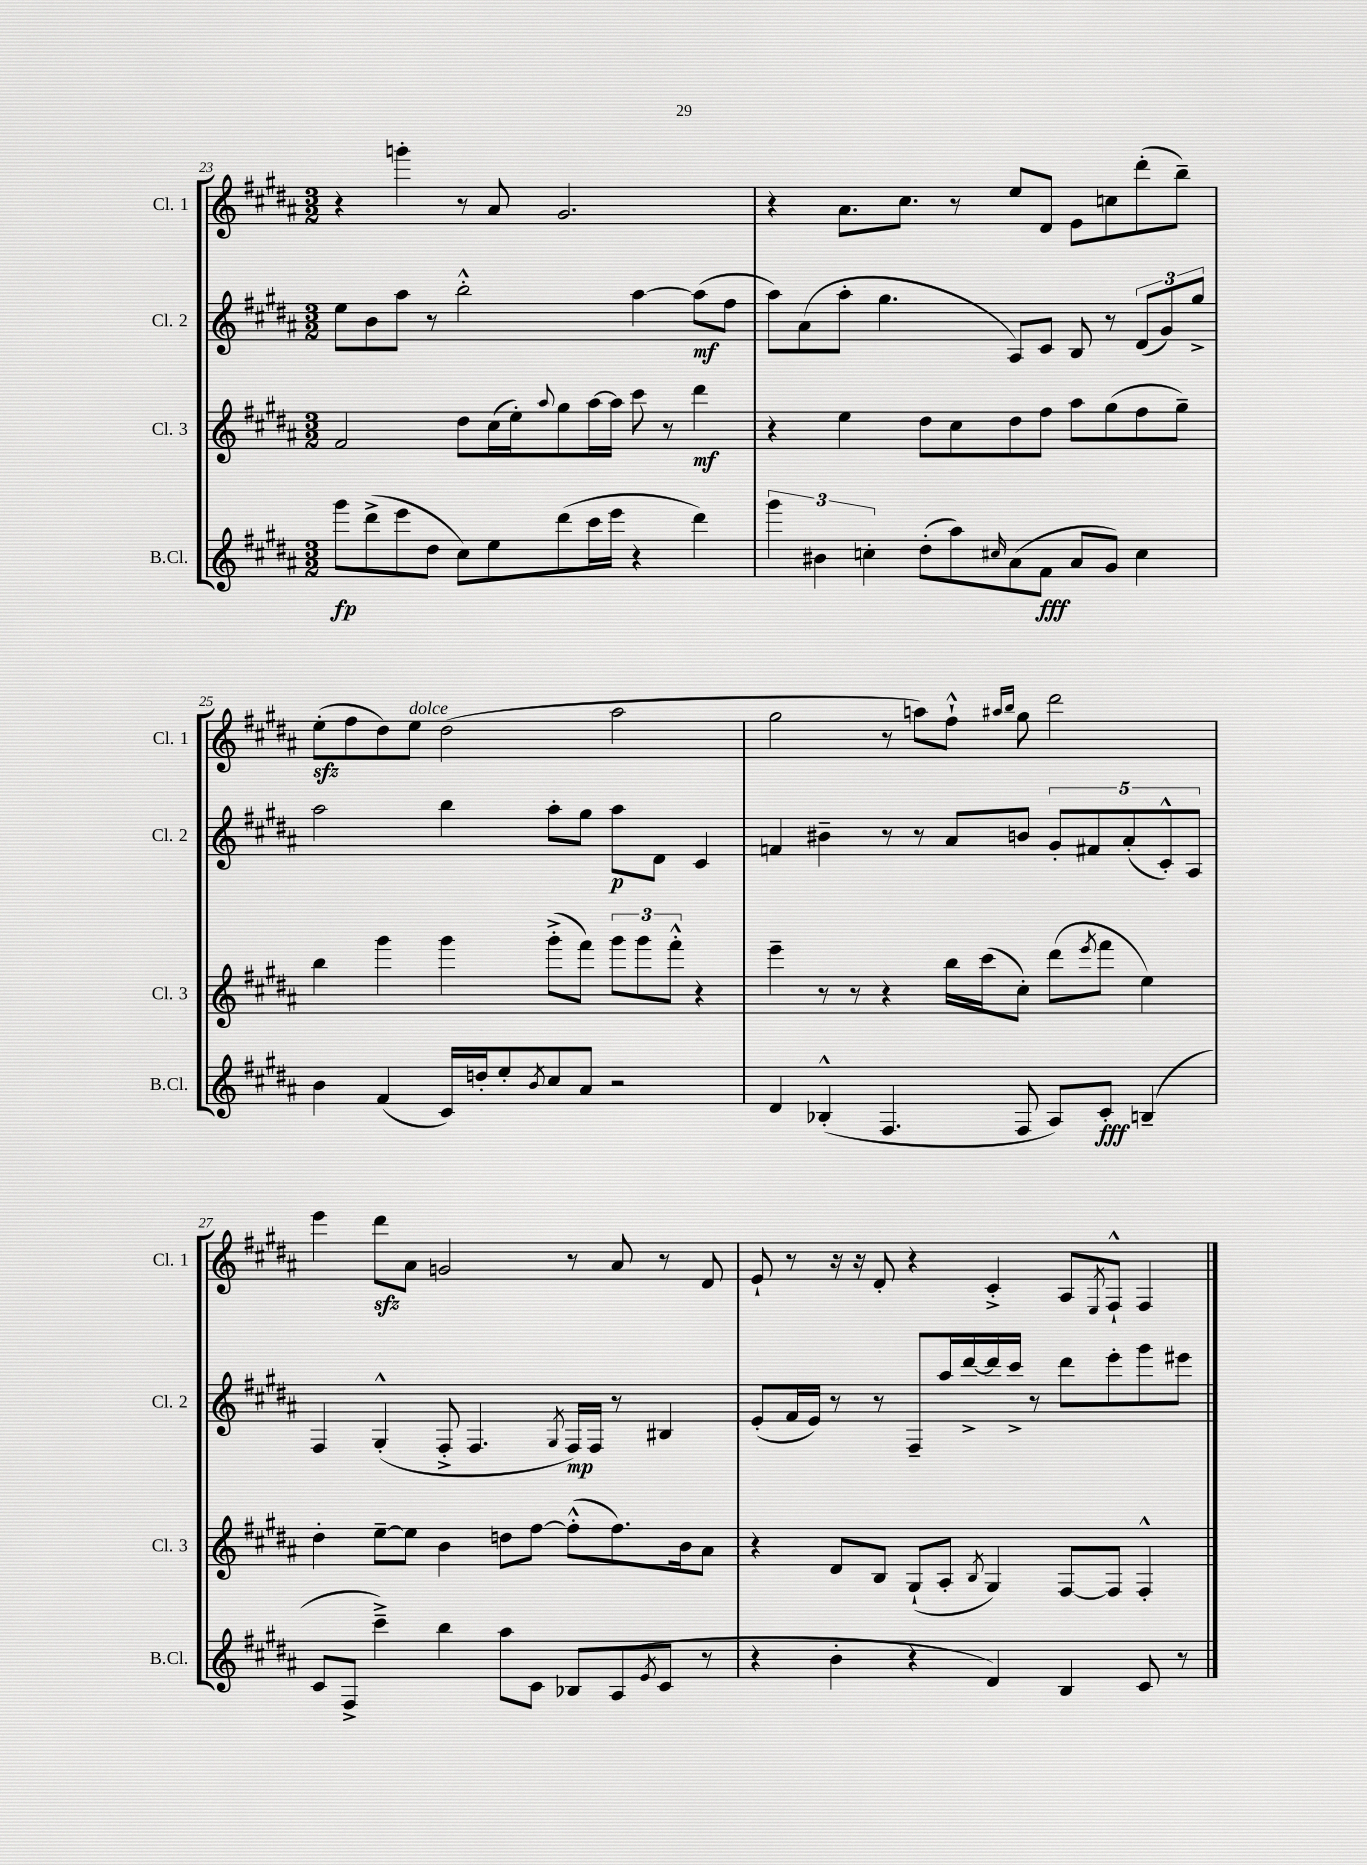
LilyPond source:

<<
\new StaffGroup <<
\new Staff = "s0" \with { instrumentName = "Cl. 1" shortInstrumentName = "Cl. 1" } {
    \clef treble \key b \major \numericTimeSignature \time 3/2
    r4 g'''4-. r8 ais'8 gis'2. |
    r4 ais'8. cis''8. r8 e''8 dis'8 e'8 c''8 dis'''8-.( b''8--) |
    e''8-.\sfz( fis''8 dis''8) e''8^\markup { \italic "dolce" } dis''2( ais''2 |
    gis''2 r8 a''8) fis''8-!-^ \grace { ais''16 b''16 } gis''8 dis'''2 |
    e'''4 dis'''8\sfz ais'8 g'2 r8 ais'8 r8 dis'8 |
    e'8-! r8 r16 r16 dis'8-. r4 cis'4-.-> ais8 \acciaccatura { e8 } fis8-!-^ fis4 \bar "|." |
}
\new Staff = "s1" \with { instrumentName = "Cl. 2" shortInstrumentName = "Cl. 2" } {
    \clef treble \key b \major \numericTimeSignature \time 3/2
    e''8 b'8 ais''8 r8 b''2-.-^ ais''4~ ais''8\mf( fis''8 |
    ais''8) ais'8( ais''8-. gis''4. ais8) cis'8 b8 r8 \tuplet 3/2 { dis'8( gis'8) gis''8-> } |
    ais''2 b''4 ais''8-. gis''8 ais''8\p dis'8 cis'4 |
    f'4 bis'4-- r8 r8 ais'8 b'8 \tuplet 5/4 { gis'8-. fis'8 ais'8-.( cis'8-.-^) ais8 } |
    fis4 gis4-.-^( fis8-.-> fis4. \acciaccatura { gis8 } fis16\mp) fis16 r8 bis4 |
    e'8-.( fis'16 e'16) r8 r8 fis8-- ais''16 dis'''16~-> dis'''16 cis'''16-> r8 dis'''8 e'''8-. gis'''8 eis'''8 \bar "|." |
}
\new Staff = "s2" \with { instrumentName = "Cl. 3" shortInstrumentName = "Cl. 3" } {
    \clef treble \key b \major \numericTimeSignature \time 3/2
    fis'2 dis''8 cis''16( e''16-.) \appoggiatura { ais''8 } gis''8 ais''16~ ais''16 cis'''8 r8 dis'''4\mf |
    r4 e''4 dis''8 cis''8 dis''8 fis''8 ais''8 gis''8( fis''8 gis''8--) |
    b''4 gis'''4 gis'''4 gis'''8-.->( fis'''8) \tuplet 3/2 { gis'''8 gis'''8 fis'''8-.-^ } r4 |
    e'''4-- r8 r8 r4 b''16 cis'''16( cis''8-.) dis'''8( \acciaccatura { e'''8 } fis'''8 e''4) |
    dis''4-. e''8~-- e''8 b'4 d''8 fis''8~ fis''8-.-^( fis''8.) b'16 ais'8 |
    r4 dis'8 b8 gis8-!( ais8-. \acciaccatura { b8 } gis4) fis8~ fis8 fis4-.-^ \bar "|." |
}
\new Staff = "s3" \with { instrumentName = "B.Cl." shortInstrumentName = "B.Cl." } {
    \clef treble \key b \major \numericTimeSignature \time 3/2
    gis'''8\fp dis'''8->( e'''8 dis''8 cis''8) e''8 dis'''8( cis'''16 e'''16 r4 dis'''4) |
    \tuplet 3/2 { gis'''4 bis'4 c''4-. } dis''8-.( ais''8) \grace { cis''16 } ais'8( fis'8\fff ais'8 gis'8) cis''4 |
    b'4 fis'4( cis'16) d''16-. e''8-. \acciaccatura { b'8 } cis''8 ais'8 r2 |
    dis'4 bes4-.-^( fis4. fis8 ais8) cis'8-.\fff b4--( |
    cis'8 fis8-> cis'''4--->) b''4 ais''8 cis'8 bes8 ais8( \acciaccatura { e'8 } cis'8 r8 |
    r4 b'4-. r4 dis'4) b4 cis'8 r8 \bar "|." |
}
>>
>>
\layout { \context { \Score currentBarNumber = #23 } }
